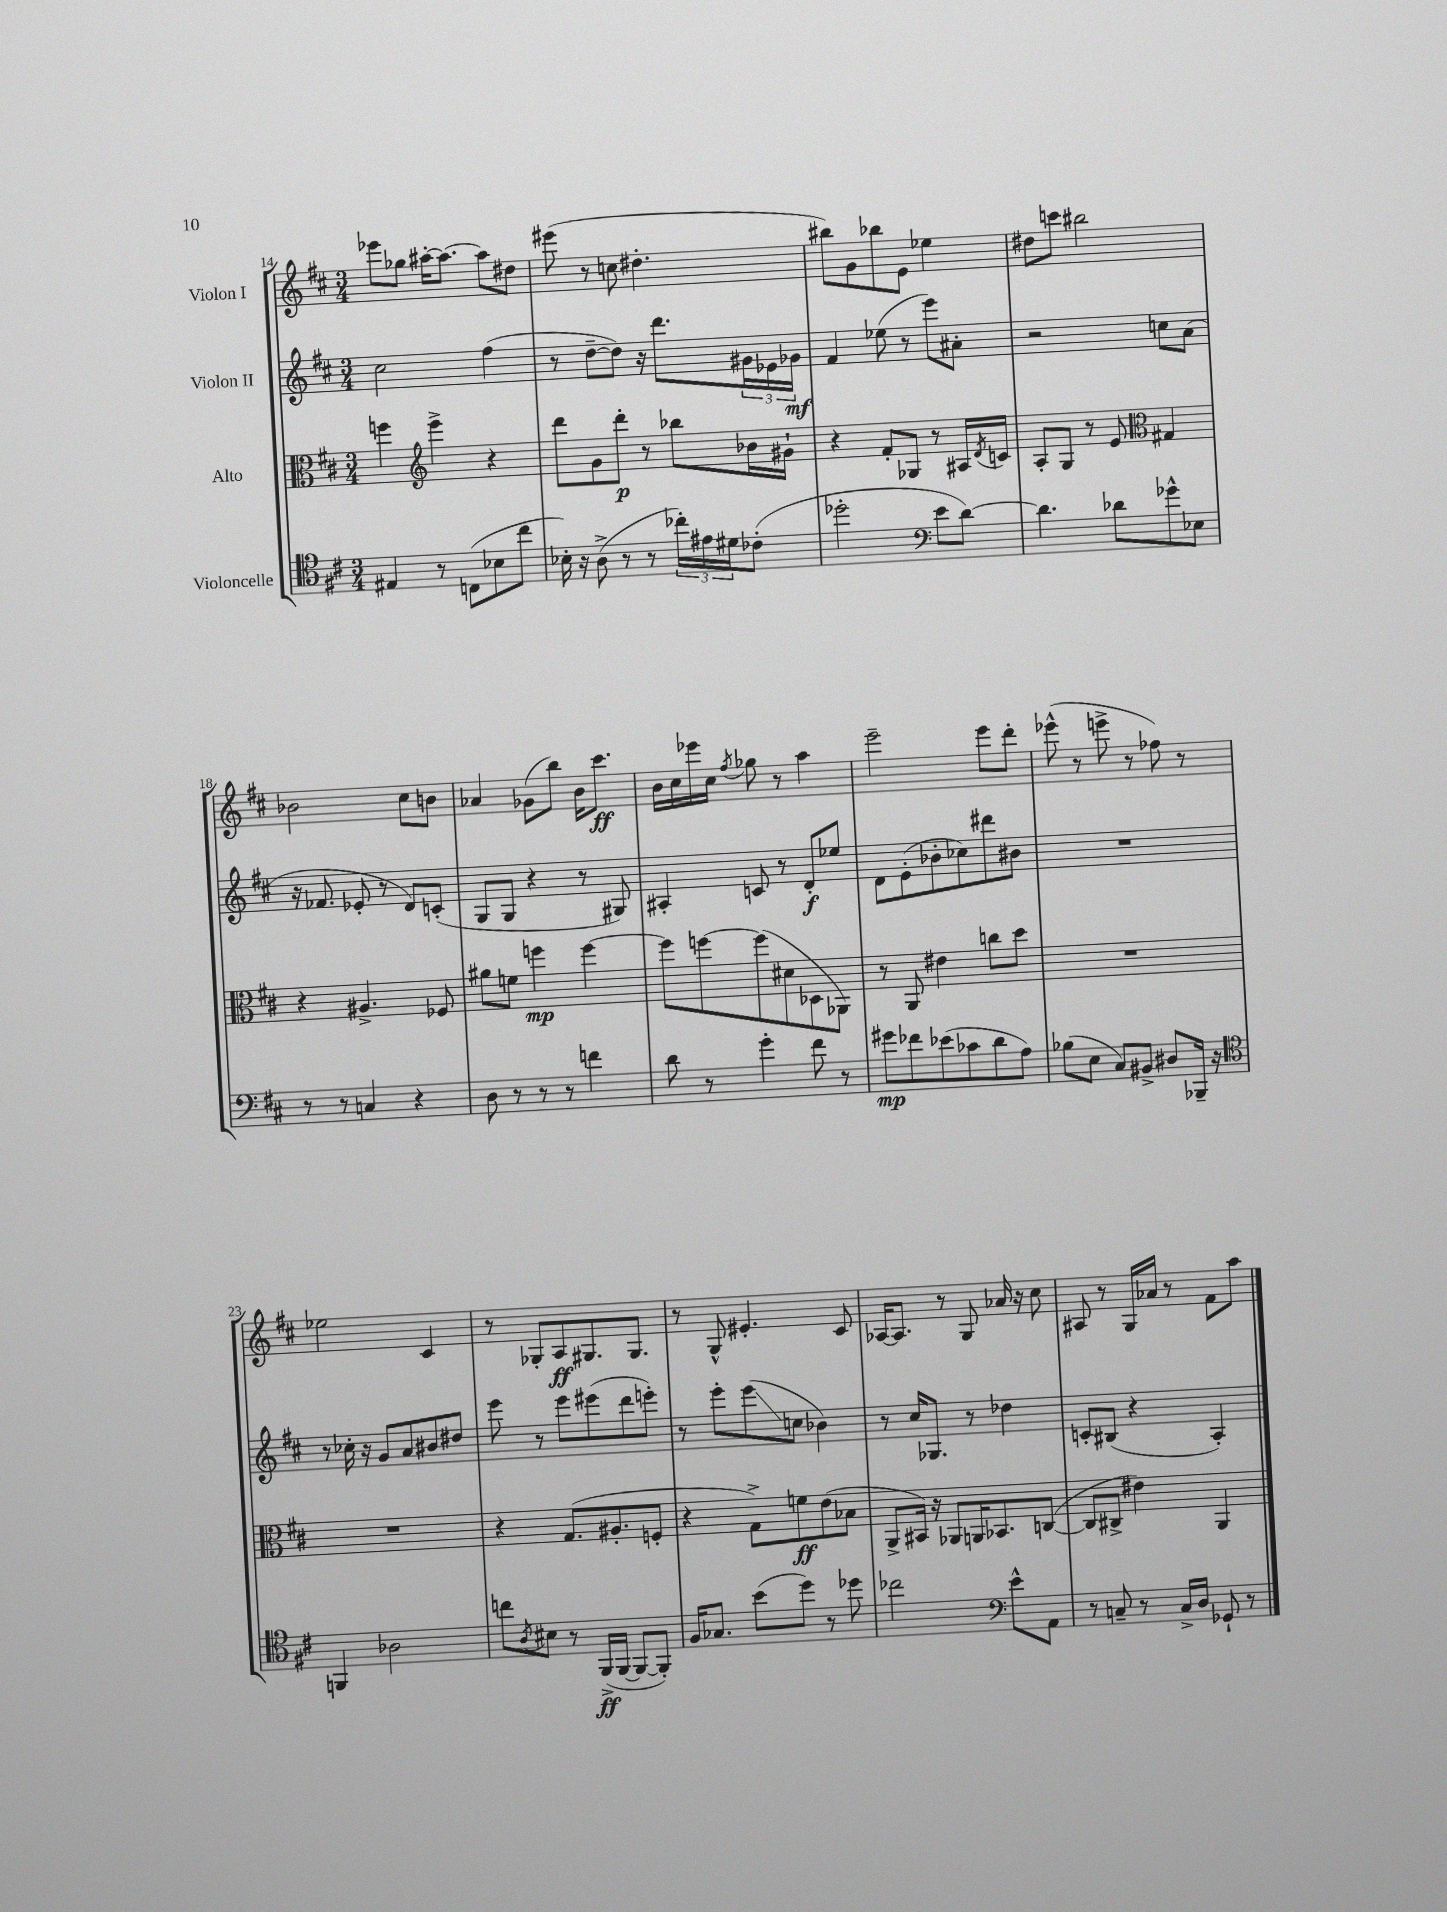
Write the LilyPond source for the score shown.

<<
\new StaffGroup <<
\new Staff = "s0" \with { instrumentName = "Violon I" } {
    \clef treble \key d \major \numericTimeSignature \time 3/4
    ees'''8 ges''8 ais''16~-. ais''8.~ ais''8 dis''8 |
    eis'''8( r8 c''8 dis''4.-. |
    bis''8) g'8 bes''8 e'8 ees''4 |
    dis''8 c'''8 bis''2 |
    bes'2 cis''8 b'8 |
    aes'4 ges'8( b''8) b'16 cis'''8.\ff |
    b'16 cis''16 ees'''16 cis''16 \acciaccatura { fis''8 } ges''8 r8 a''4 |
    e'''2-- e'''8 d'''8-. |
    ees'''8-^( r8 e'''8-> r8 fes''8) r8 |
    ees''2 cis'4 |
    r8 ges8-. a8\ff gis8. gis8. |
    r8 g8-^ eis'4.-. cis'8 |
    aes16~ aes8. r8 g8 aes'16 r16 cis''8 |
    ais8 r8 g16 aes'16 r8 fis'8 a''8 \bar "|." |
}
\new Staff = "s1" \with { instrumentName = "Violon II" } {
    \clef treble \key d \major \numericTimeSignature \time 3/4
    cis''2 fis''4( |
    r8 d''8~-- d''8) r16 d'''8. \tuplet 3/2 { gis'16 ees'16 ges'16\mf } |
    fis'4 ees''8( r8 e'''8) ais'8-. |
    r2 c''8 a'8( |
    r16 fes'8. ees'8-. r8 d'8) c'8-.( |
    g8 g8 r4 r8 gis8) |
    ais4-. c'8 r8 d'8-.\f ees''8 |
    d'8 e'8-.( bes'8-. ces''8) dis'''8 bis'8 |
    R2. |
    r8 ces''16-. r16 g'8 a'8 bis'8 dis''8 |
    e'''8 r8 e'''8 eis'''8( d'''8 e'''8-.) |
    r8 e'''8-. e'''8\glissando( c''8 bes'4) |
    r8 cis''16 ges8. r8 des''4 |
    c'8-. bis8( r4 a4-.) \bar "|." |
}
\new Staff = "s2" \with { instrumentName = "Alto" } {
    \clef alto \key d \major \numericTimeSignature \time 3/4
    f''4 \clef treble e'''4-> r4 |
    d'''8 g'8 d'''8-.\p r8 bes''8 bes'16 gis'16-! |
    r4 fis'8-. ges8 r8 ais16 \acciaccatura { d'8 } c'16 |
    a8-. g8 r8 e'8 \clef alto gis4 |
    r4 ais4.-> fes8 |
    ais'8 f'8 f''4\mp f''4~ |
    f''8 f''8~ f''8( dis'8 des8 aes,8) |
    r8 a,8 eis'4 c''8 d''8 |
    R2. |
    R2. |
    r4 g8.( ais8.-. f8-. |
    r4 g8->) f'8\ff e'8( bes8 |
    a,8-> bis,16) r16 aes,8 a,16 bes,8. c8~( |
    c8 cis8-> eis'4) a,4 \bar "|." |
}
\new Staff = "s3" \with { instrumentName = "Violoncelle" } {
    \clef tenor \key d \major \numericTimeSignature \time 3/4
    eis4 r8 c8( bes8 cis''8 |
    bes16-.) r16 a8->( r8 r8 \tuplet 3/2 { ces''16-.) eis'16 dis'16 } ces'8-.( |
    des''2-. \clef bass e'8 d'8~) |
    d'4. des'8 ges'8-^ ees8 |
    r8 r8 c4 r4 |
    d8 r8 r8 r8 f'4 |
    d'8 r8 g'4-. fis'8 r8 |
    gis'8\mp fes'8 ees'8( ces'8 d'8 a8) |
    bes8( e8 cis8) bis,8-> dis8 bes,,16-- r16 |
    \clef tenor f,4 aes2 |
    c''8 \acciaccatura { a8 } bis8 r8 fis,16->\ff( fis,16~ fis,8~ fis,8-.) |
    fis16 ges8. b'8( d''8) r8 des''8 |
    ces''2 \clef bass e'8-^ a,8 |
    r8 c8-- r8 c16-> d16 ges,8-! r8 \bar "|." |
}
>>
>>
\layout { \context { \Score currentBarNumber = #14 } }
